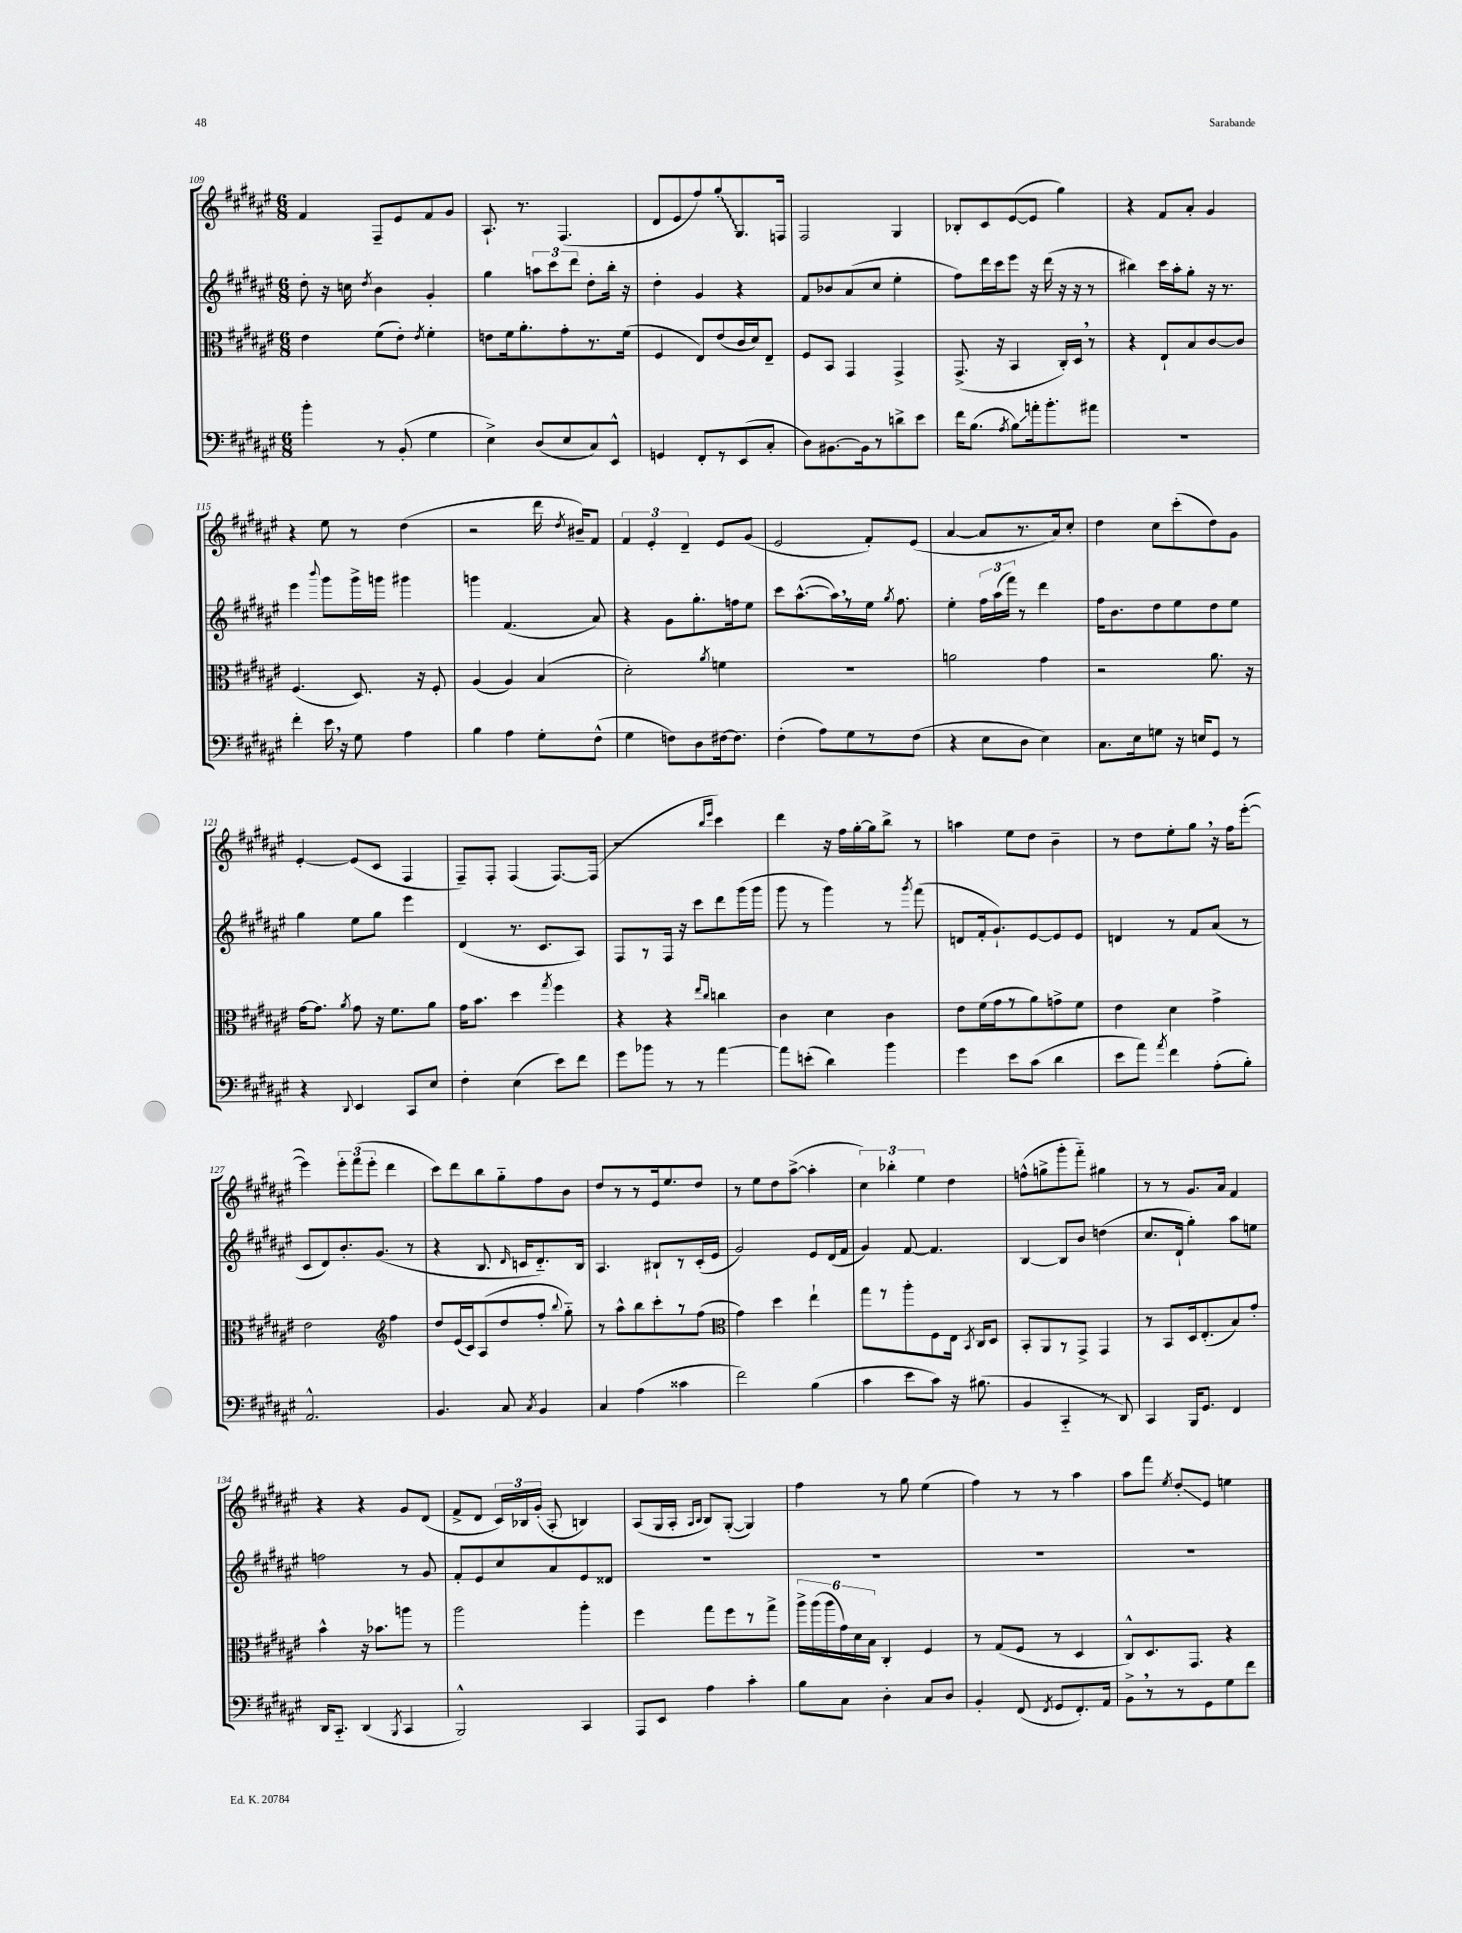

**kern	**kern	**kern	**kern
*staff4	*staff3	*staff2	*staff1
*clefF4	*clefC3	*clefG2	*clefG2
*k[f#c#g#d#a#e#]	*k[f#c#g#d#a#e#]	*k[f#c#g#d#a#e#]	*k[f#c#g#d#a#e#]
*M6/8	*M6/8	*M6/8	*M6/8
4b'\	4e#\	8dd#'\	4f#/
.	.	16r	.
.	.	16cc\	.
.	.	8qdd#/	.
8r	(8f#\L	4b\	8F#~/L
(8BB'/	8e#'\J)	.	8e#/
.	8qe#/	.	.
4G#\	4f#'\	4g#'/	8f#/
.	.	.	8g#/J
=	=	=	=
4E#^\)	8e\L	4gg#\	8.A#`/
.	16f#\k	.	.
.	8.a#'\	.	8.r
(8D#/L	.	12aa\L	.
.	.	12ccc#\	.
8E#/	8g#'\	.	(4.F#/
.	.	12ddd#\J	.
8C#/)	8.r	8dd#'\L	.
8EE#^^/J	.	16bb'\Jk	.
.	(16f#\Jk	16r	.
=	=	=	=
4GG/	4F#/	4dd#'\	8d#/L
.	.	.	8e#/
8FF#'/L	8E#/L)	4g#/	8ff#/)
8r	(8e#/	.	8gg#'/
(8EE#/	16c#/L	4r	8.G#/
.	16d#/J)	.	.
8C#'/J	8E#~/J	.	.
.	.	.	16F/Jk
=	=	=	=
8D#\L)	8F#/L	8f#/L	2F#/
[8.BB#\	8BB/J	8b-/	.
.	4GG#/	(8a#/	.
16BB#\]k	.	.	.
8r	.	8cc#/J	.
8d^\	4GG#^/	4ee#'\	4G#/
8e#\J	.	.	.
=	=	=	=
16f#\LK	(8.GG#^/	8ff#\L)	8B-'/L
(8.B\J	.	.	.
.	.	16ddd#\L	8c#/
.	16r	16ccc#\J	.
8qA#/	.	.	.
8B\L)	4BB/	8eee#\J	([8e#/
16a'\k	.	16r	8e#/]J
8.b'\	.	(16ddd#\	.
.	16C#'/LL)	16r	4gg#\)
.	16D#/JJ	16r	.
8a#\J	8r	8r	.
=	=	=	=
2.r	4r	4bb#\)	4r
.	8E#`/L	16ccc#\LL	8f#/L
.	.	16aa#'\J	.
.	8B/	8gg#'\J	8a#'/J
.	[8c#/	16r	4g#/
.	.	8.r	.
.	8c#/]J	.	.
=	=	=	=
4f#'\	(4.F#/	4eee#\	4r
.	.	8qqbbb/	.
16e#\	.	8ggg#\L	8ee#\
16r	.	.	.
8G#\	8.D#/)	16ggg#^\L	8r
.	.	16ggg\JJ	.
4A#\	.	4ggg#\	(4dd#\
.	16r	.	.
.	8F#'/	.	.
=	=	=	=
4B\	(4A#/	4ggg\	2r
4A#\	4A#/)	(4.f#/	.
8G#'\L	(4B/	.	16ddd#\
.	.	.	8qdd#/
.	.	.	16b#~/LK)
(8F#^^\J	.	8a#/)	8f#/J
=	=	=	=
4G#\	2d#'\)	4r	6f#/
.	.	.	6e#'/
8F\L)	.	8g#\L	.
.	.	.	6d#~/
8D#\	.	8.gg#'\	.
.	8qa#/	.	.
[16F#\k	4f\	.	8e#/L
8.F#\]J	.	16ff\k	.
.	.	8ee#\J	(8g#/J
=	=	=	=
(4F#'\	2.r	8ccc#\L	2e#/
.	.	([8.aa#^^\	.
8A#\L)	.	.	.
.	.	16aa#\]L)	.
8G#\	.	8r	.
8r	.	16ee#\JJ	8f#'/L)
.	.	8qgg#/	.
.	.	8.ff#\	.
(8F#\J	.	.	(8e#/J
=	=	=	=
4r	2a\	4ee#'\	[4a#/
8E#\L	.	24ff#\LL	8a#/]L
.	.	(24aa#\	.
.	.	24fff#\JJ)	.
8D#\J	.	8r	8.r
4E#\)	4g#\	4ddd#\	.
.	.	.	16a#/k)
.	.	.	8cc#'/J
=	=	=	=
8.C#\L	2r	16ff#\LK	4dd#\
.	.	8.b\	.
16E#\k	.	.	.
8G\J	.	8dd#\	8cc#\L
16r	.	8ee#\	(8ccc#'\
16E/LK	.	.	.
8GG#/J	8.a#\	8dd#\	8dd#\)
8r	.	8ee#\J	8g#\J
.	16r	.	.
=	=	=	=
4r	[16g#\LK	4gg#\	[4e#'/
.	8.g#\]J	.	.
8qqDD#/	8qa#/	.	.
4EE#/	8g#\	8ee#\L	(8e#/]L
.	16r	8gg#\J	8c#/J
.	8.f#\L	.	.
8CC#/L	.	4eee#\	4F#/
8E#/J	8a#\J	.	.
=	=	=	=
4F#'\	16g#\LK	(4d#/	8F#~/L)
.	8.b\J	.	.
.	.	.	8F#'/J
(4E#\	4dd#\	8.r	(4F#/
.	.	8.c#/L	.
.	8qgg#/	.	.
8e#\L)	4ff#\	.	[8.F#/L)
8f#\J	.	8A#/J)	.
.	.	.	(16F#/]Jk
=	=	=	=
8g#\L	4r	8F#/L	2r
8b-\J	.	8r	.
8r	4r	16F#/Jk	.
.	.	16r	.
8r	.	8ccc#\L	.
.	16qqee#/LL	.	16qqbb/LL
.	16qqcc#/JJ	.	16qqeee#/JJ
[4a#\	4cc\	8ddd#\	4ccc#\)
.	.	(16ggg#\L	.
.	.	16ggg#\JJ	.
=	=	=	=
8a#\]L	4c#\	8ggg#\	4ddd#\
(8e'\J	.	8r	.
4d#\)	4d#\	4ggg#\)	16r
.	.	.	16ff#\LL
.	.	.	[16gg#'\
.	.	.	16gg#\]J
4b\	4c#\	8r	8bb^\J
.	.	8qggg#/	.
.	.	(8fff#\	8r
=	=	=	=
4g#\	8e#\L	8d/L	4aa\
.	(16f#\L	16f#'/k	.
.	16g#\J	8.g#`/)	.
8e#\L	8r	.	8ee#\L
(8c#\J	8a#\)	[8e#/	8dd#\J
4d#\	8g^\	8e#/]	4b~\
.	8f#\J	8e#/J	.
=	=	=	=
8e#\L	4e#\	4d/	8r
8a#\J)	.	.	8dd#\L
8qa#/	.	.	.
4f#\	4d#\	8r	8ee#'\
.	.	8f#/L	8gg#\J
(8A#'\L	4g#^\	(8a#/J	16r
.	.	.	16ff#\LK
8B'\J)	.	8r	([8eee#'\J
=	=	=	=
2.AA#^^/	2e#\	8c#/L	4eee#\])
.	.	8d#/)	.
.	.	8.b'/	12eee#'\L
.	.	.	(12fff#\
.	.	.	12eee#'\J
.	.	(8.g#/J	.
*	*clefG2	*	*
.	4ff#\	.	4ddd#\
.	.	8r	.
=	=	=	=
4.BB/	8dd#/L	4r	8ccc#\L)
.	(16e#/L	.	8ddd#\
.	16c#/J)	.	.
.	(8A#/	8.B/	8bb\
8C#/	8dd#/	.	8gg#'~\
.	.	16qqd#/	.
.	.	16c/LK	.
8qC#/	.	.	.
4BB/	8ff#'/J	8.d#'~/)	8ff#\
.	8qqbb/	.	.
.	8gg#'~\)	.	8b\J
.	.	16B/Jk	.
=	=	=	=
4C#/	8r	4.A#/	8dd#/L
.	8aa#^^\L	.	8r
(4A#\	8bb\	.	8r
.	8ccc#'\	8B#`/L	16e#/k
.	.	.	8.ee#/
4c##\	8r	8r	.
.	(8ff#\J	(16c#'/L	8dd#/J
.	.	16e#/JJ	.
=	=	=	=
*	*clefC3	*	*
2f#\)	4g#\)	2g#/)	8r
.	.	.	8ee#\L
.	4dd#\	.	8dd#\
.	.	.	([8aa#^\J
(4B\	4ee#`\	8e#/L	4aa#'\]
.	.	(16d#/L	.
.	.	16f#/JJ	.
=	=	=	=
4c#\	8gg#\L	4g#/)	6cc#\)
.	8r	.	.
.	.	.	6bb-'\
8e#\L	8aa#'\	[8f#/	.
.	.	.	6ee#\
8c#\J)	8F#\	4.f#/]	.
16r	16E#\Jk	.	4dd#\
.	8qBB/	.	.
(8.B#\	16C#/LK	.	.
.	8D#/J	.	.
=	=	=	=
4BB/	8BB'/L	[4B/	(8ff^^\L
.	8AA#/	.	8gg^\
4CC#'~/	8r	8B/]L	8ggg#'\
.	8GG#^/J	8b/J	8fff#'~\J)
8r	4GG#/	(4dd\	4gg#\
8DD#/)	.	.	.
=	=	=	=
4CC#/	8r	8.cc#/L	8r
.	8BB/L	.	8r
.	.	16d#`/Jk	.
16BBB/LK	16D#/k	4gg#'\)	8.g#/L
8.GG#/J	(8.E#'/	.	.
.	.	.	16a#/Jk
4FF#/	8B/)	8aa#\L	4f#/
.	8g#'/J	8ee\J	.
=	=	=	=
16DD#/LK	4b^^\	2ff\	4r
8.CC#'~/J	.	.	.
(4DD#/	16r	.	4r
.	8.b-\L	.	.
8qBBB/	.	.	.
4CC#/	8aa\J	8r	8g#/L
.	8r	8g#/	(8d#/J
=	=	=	=
2BBB^^/)	2aa#\	8f#'/L	8f#^/L
.	.	8e#/	8d#/J
.	.	8cc#/	24c#/LL)
.	.	.	24B-/
.	.	.	(24g#'/JJ
.	.	8a#/	8A#'/
4CC#/	4aa#'\	8e#/	4B/)
.	.	8d##/J	.
=	=	=	=
8AAA#/L	4ff#\	2.r	(8A#/L
8EE#/J	.	.	16G#/L
.	.	.	16A#'/JJ
.	.	.	16qqA#/LL
.	.	.	16qqB/JJ
4A#\	8gg#\L	.	8B/L)
.	8ff#\	.	([8G#'/J
4c#'\	8r	.	4G#/])
.	8gg#^\J	.	.
=	=	=	=
8B\L	24aa#^\LL	2.r	4ff#\
.	(24aa#\	.	.
.	24aa#\	.	.
8C#\J	24g#\)	.	.
.	24d#\	.	.
.	24B\JJ	.	.
4D#'\	4C#'/	.	8r
.	.	.	8gg#\
8C#/L	4F#/	.	(4ee#\
8D#/J	.	.	.
=	=	=	=
4BB'/	8r	2.r	4ff#\)
.	(8G#/L	.	.
(8FF#/	8F#/J	.	8r
8qFF#/	.	.	.
8GG#/L	8r	.	8r
8.FF#'/)	4D#/	.	4aa#\
16AA#/Jk	.	.	.
=	=	=	=
8BB^\L	8C#^^/L)	2.r	8aa#\L
8r	8.D#/	.	8fff#\J
.	.	.	8qee#/
8r	.	.	8dd#'/L
.	8.GG#/J	.	.
8GG#\	.	.	8e#/J
8G#\	4r	.	4ee\
8f#\J	.	.	.
==	==	==	==
*-	*-	*-	*-
